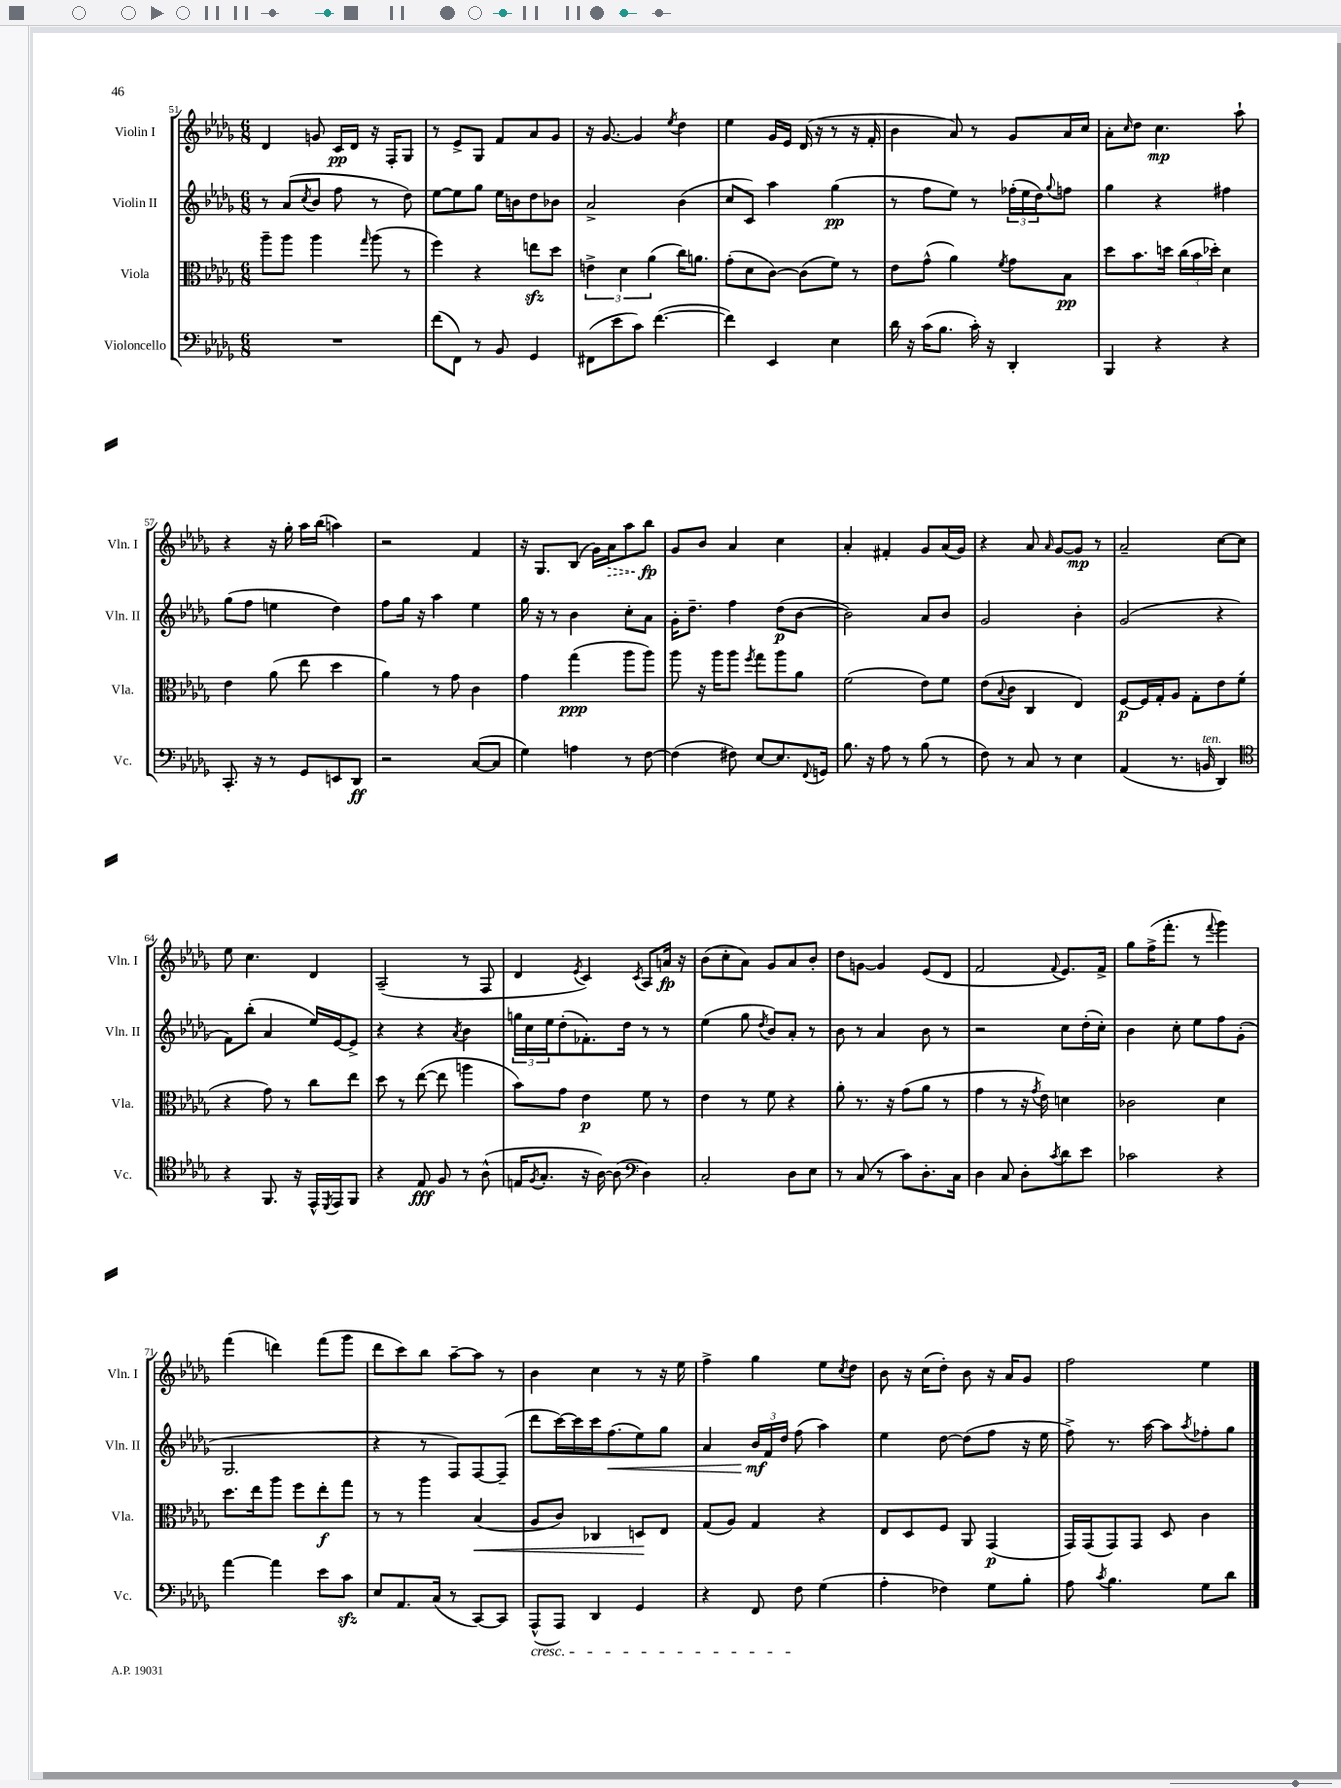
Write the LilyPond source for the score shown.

<<
\new StaffGroup <<
\new Staff = "s0" \with { instrumentName = "Violin I" shortInstrumentName = "Vln. I" } {
    \clef treble \key des \major \numericTimeSignature \time 6/8
    des'4 g'8 c'16\pp des'16 r16 f16-. ges8 |
    r8 ees'8-> ges8 f'8 aes'8 ges'8 |
    r16 ges'8.~ ges'4 \acciaccatura { ees''8 } des''4 |
    ees''4 ges'16 ees'16 des'16( r16 r8 r16 f'16-. |
    bes'4 aes'8) r8 ges'8 aes'16 c''16 |
    aes'8-. \grace { c''16 } des''8 c''4.\mp aes''8-! |
    r4 r16 ges''16-. aes''16 bes''16( a''4) |
    r2 f'4 |
    r16 ges8. bes8( ges'16) \once \override Hairpin.style = #'dashed-line aes'16\> aes''8 bes''8\fp\! |
    ges'8 bes'8 aes'4 c''4 |
    aes'4-. fis'4-. ges'8 aes'16( ges'16) |
    r4 aes'8 \grace { aes'16 } ges'8~ ges'8\mp r8 |
    aes'2-- c''8~ c''8 |
    ees''8 c''4. des'4 |
    aes2--( r8 f8 |
    des'4 \acciaccatura { ees'8 } c'4) \acciaccatura { c'8 } aes8 a'16\fp r16 |
    bes'8( c''8-. aes'8) ges'8 aes'8 bes'8-. |
    des''8 g'8~ g'4 ees'8( des'8 |
    f'2 \appoggiatura { f'8 } ees'8.) f'16-> |
    ges''8 f''16->( f'''8.-. r8 \appoggiatura { f'''8 } ges'''4) |
    f'''4( d'''4) f'''8( ges'''8 |
    des'''8 c'''8) bes''8 aes''8~-- aes''8 r8 |
    bes'4 c''4 r8 r16 ees''16 |
    f''4-> ges''4 ees''8 \acciaccatura { c''8 } des''8 |
    bes'8 r16 c''16( des''8-.) bes'8 r16 aes'16 ges'8 |
    f''2 ees''4 \bar "|." |
}
\new Staff = "s1" \with { instrumentName = "Violin II" shortInstrumentName = "Vln. II" } {
    \clef treble \key des \major \numericTimeSignature \time 6/8
    r8 aes'8( \acciaccatura { c''8 } bes'8 f''8 r8 des''8) |
    ees''8~ ees''8 ges''8 ees''16 b'16 des''8 bes'8 |
    aes'2-> bes'4( |
    c''8 c'8) aes''4 ges''4\pp( |
    r8 f''8 ees''8) r8 \tuplet 3/2 { fes''16-.( ees''16 des''16) } \appoggiatura { ges''8 } f''8 |
    ges''4 r4 fis''4 |
    ges''8( f''8 e''4 des''4) |
    f''8 ges''16 r16 aes''4 ees''4 |
    ges''16 r16 r8 bes'4 c''8-. aes'8 |
    ges'16-. des''8.-- f''4 des''8\p( bes'8~ |
    bes'2) aes'8 bes'8 |
    ges'2 bes'4-. |
    ges'2( r4 |
    f'8) bes''8-.( aes'4 ees''16) ees'16~ ees'8-> |
    r4 r4 \acciaccatura { aes'8 } bes'4 |
    \tuplet 3/2 { g''16 c''16 ees''16 } des''8-.( fes'8.-.) des''16 r8 r8 |
    ees''4( ges''8 \acciaccatura { des''8 } bes'8) aes'8-. r8 |
    bes'8 r8 aes'4 bes'8 r8 |
    r2 c''8 des''16-.( c''16-.) |
    bes'4 c''8-. ees''8 f''8 ges'8-.( |
    ges2. |
    r4 r8 f8) f8~ f8--( |
    des'''8 c'''16~) c'''16 c'''16 f''8.\<( ees''8) ges''8 |
    aes'4 \tuplet 3/2 { bes'16\mf\! f'16 des''16 } f''8( aes''4) |
    ees''4 des''8~ des''8( f''8 r16 ees''16 |
    f''8->) r8. aes''16~ aes''8 \acciaccatura { aes''8 } fes''8-. ges''8 \bar "|." |
}
\new Staff = "s2" \with { instrumentName = "Viola" shortInstrumentName = "Vla." } {
    \clef alto \key des \major \numericTimeSignature \time 6/8
    aes''8-- aes''8 aes''4 \grace { ges''16 } aes''8( r8 |
    f''4) r4 e''8\sfz des''8 |
    \tuplet 3/2 { e'4-> des'4 aes'4( } c''16) a'8. |
    ges'8-.( des'8 c'8~) c'8( f'8) r8 |
    ees'8 ges'8-^( aes'4) \acciaccatura { f'8 } ges'8 bes8\pp |
    des''8 bes'8. d''16 \tuplet 3/2 { c''16( bes'16 des''16-.) } des'4 |
    ees'4 aes'8( ees''8 des''4 |
    aes'4) r8 ges'8 c'4 |
    ges'4 ges''4\ppp( aes''8 aes''8) |
    aes''8 r16 aes''16 aes''8 \acciaccatura { f''8 } ges''8 aes''8 aes'8 |
    f'2( ees'8) f'8 |
    ees'8( \appoggiatura { bes8 } c'8 c4 ees4) |
    f8~\p f16 ges16-. aes8 ges8-. ees'8 f'8-.( |
    r4 ges'8) r8 c''8 ees''8 |
    des''8 r8 ees''8~( ees''8 a''4 |
    bes'8) ges'8 ees'4\p f'8 r8 |
    ees'4 r8 f'8 r4 |
    aes'8-. r8. r16 ges'8( aes'8 r8 |
    ges'4 r8 r16 \acciaccatura { ges'8 } ees'16) d'4 |
    ces'2 des'4 |
    des''8. ees''16 aes''8 f''8 ees''8-.\f ges''8 |
    r8 r8 aes''4 bes4\<( |
    aes8 c'8) ces4 d8\! ees8 |
    ges8( aes8) ges4 r4 |
    ees8 des8 f8 aes,8 ges,4\p( |
    ges,16) ges,16( ges,8) ges,8 des8 c'4 \bar "|." |
}
\new Staff = "s3" \with { instrumentName = "Violoncello" shortInstrumentName = "Vc." } {
    \clef bass \key des \major \numericTimeSignature \time 6/8
    R2. |
    f'8( f,8) r8 bes,8 ges,4 |
    fis,8( ees'8 c'8) f'4.~( |
    f'4) ees,4 ees4 |
    des'16 r16 c'16( bes8. c'16-.) r16 des,4-. |
    bes,,4 r4 r4 |
    c,8.-. r16 r8 ges,8 e,8 des,8\ff |
    r2 c8~( c8 |
    ges4) a4 r8 f8~ |
    f4( fis8) ees8~ ees8. \appoggiatura { f,8 } g,16 |
    bes8. r16 aes8 r8 bes8( r8 |
    f8) r8 c8 r8 ees4 |
    aes,4( r8. b,16^\markup { \italic "ten." } des,4) |
    \clef tenor r4 f,8. r16 ees,16-^ \acciaccatura { des,8 } ees,16 f,8 |
    r4 ees8\fff f8 r8 aes8-^( |
    e16 \acciaccatura { f8 } ges8.-. r16 aes16~) aes8( \clef bass des4) |
    c2-. des8 ees8 |
    r8 c8( r8 c'8) des8.-. c16 |
    des4 c8 des8-. \acciaccatura { c'8 } des'8 ees'8 |
    ces'2 r4 |
    aes'4~ aes'4 ees'8 c'8\sfz |
    ees8 aes,8. c16( r8 c,8~) c,8 |
    aes,,8-^\cresc( aes,,8) des,4 ges,4 |
    r4 f,8 f8\! ges4( |
    aes4-. fes4) ges8 bes8-. |
    aes8 \acciaccatura { c'8 } bes4. ges8 des'8 \bar "|." |
}
>>
>>
\layout { \context { \Score currentBarNumber = #51 } }
